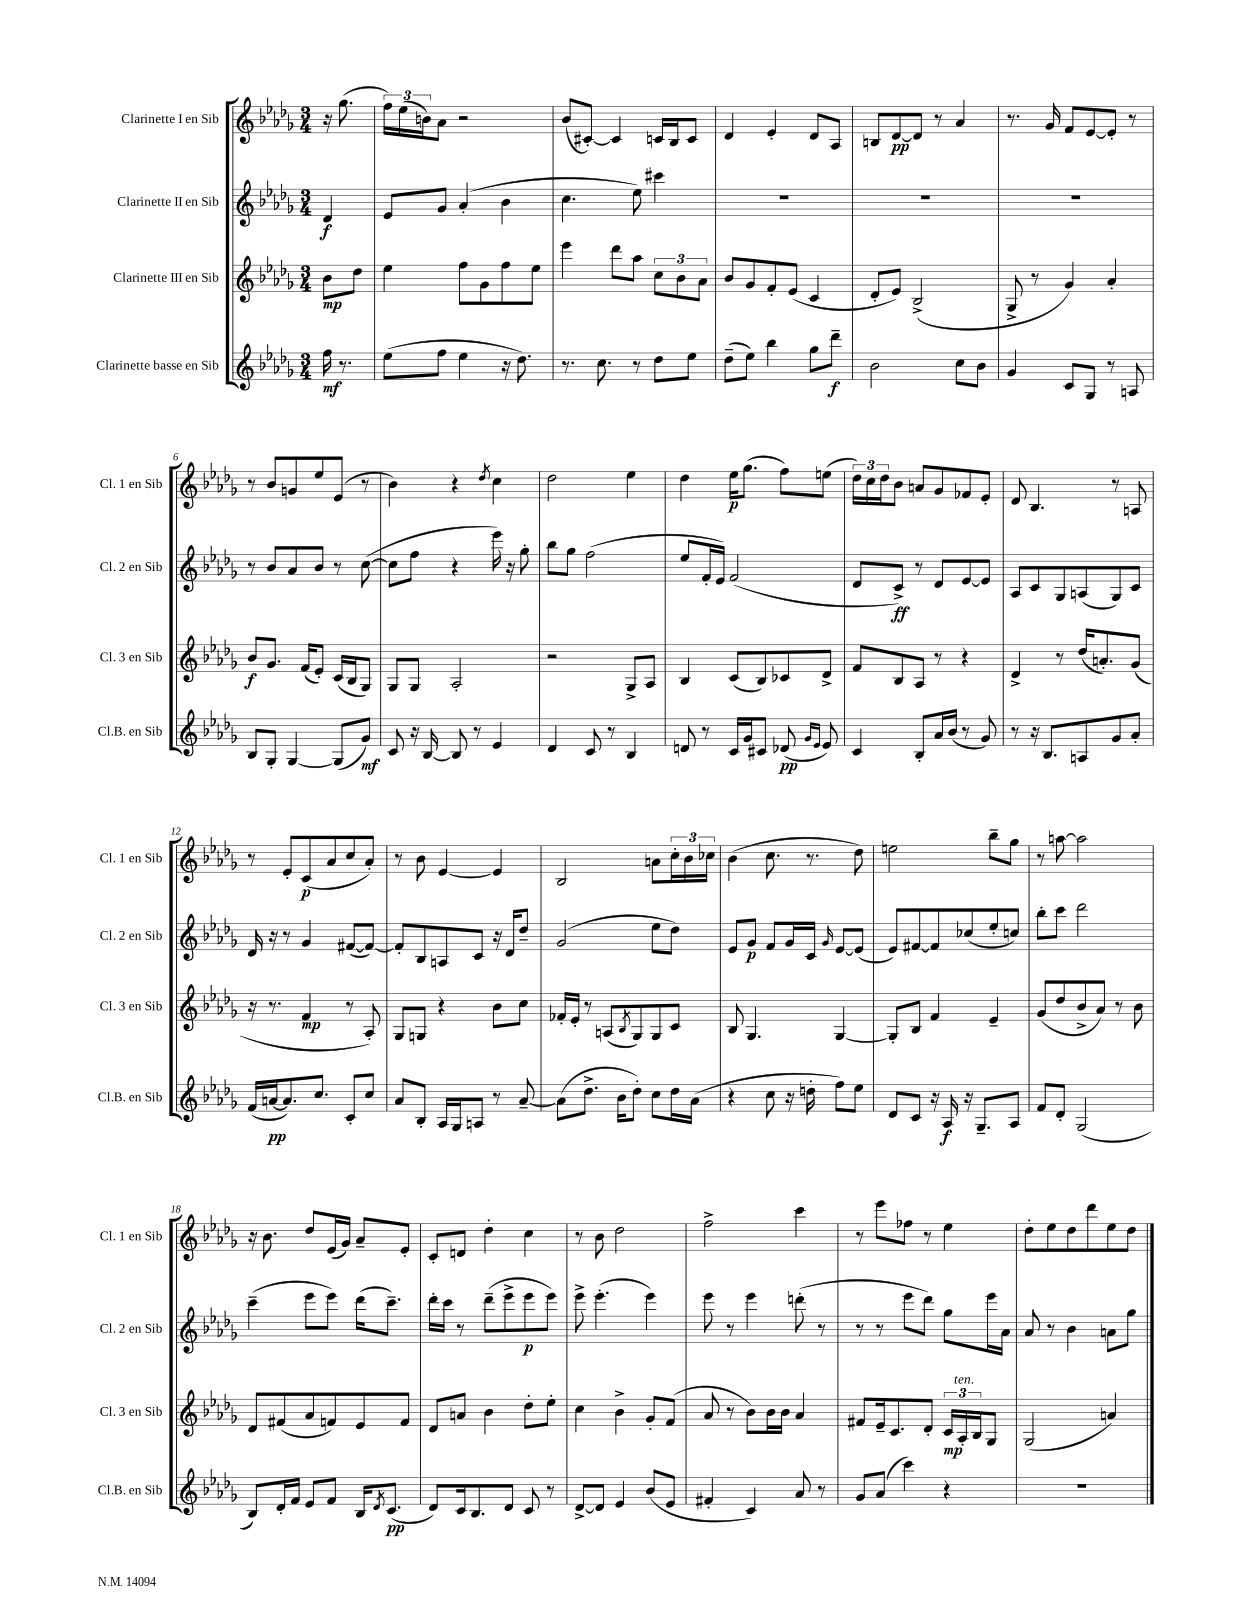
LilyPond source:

<<
\new StaffGroup <<
\new Staff = "s0" \with { instrumentName = "Clarinette I en Sib" shortInstrumentName = "Cl. 1 en Sib" } {
    \clef treble \key des \major \numericTimeSignature \time 3/4 \partial 4
    r16 ges''8.( |
    \tuplet 3/2 { f''16) ees''16( b'16) } aes'8 r2 |
    bes'8( cis'8~-.) cis'4 c'16 bes16 c'8 |
    des'4 ees'4-. des'8 aes8 |
    b8 des'8~\pp des'8 r8 aes'4 |
    r8. ges'16 f'8 ees'8~ ees'8-. r8 |
    r8 bes'8 g'8 ees''8 ees'8( r8 |
    bes'4) r4 \acciaccatura { des''8 } c''4 |
    des''2 ees''4 |
    des''4 ees''16\p ges''8.( f''8) e''8( |
    \tuplet 3/2 { des''16) c''16 des''16 } bes'8 a'8 ges'8 fes'8 ees'8-. |
    des'8 bes4. r8 a8 |
    r8 ees'8-. c'8\p( aes'8 c''8 aes'8-.) |
    r8 bes'8 ees'4~ ees'4 |
    bes2 a'8 \tuplet 3/2 { c''16-. bes'16 ces''16 } |
    bes'4( c''8. r8. des''8) |
    e''2 bes''8-- ges''8 |
    r8 a''8~ a''2 |
    r16 bes'8. des''8 ees'16( ges'16) aes'8-- ees'8-. |
    c'8-. d'8 des''4-. c''4 |
    r8 bes'8 des''2 |
    f''2-> c'''4 |
    r8 ees'''8 fes''8 r8 ees''4 |
    des''8-. ees''8 des''8 des'''8 ees''8 des''8 \bar "|." |
}
\new Staff = "s1" \with { instrumentName = "Clarinette II en Sib" shortInstrumentName = "Cl. 2 en Sib" } {
    \clef treble \key des \major \numericTimeSignature \time 3/4 \partial 4
    des'4\f |
    ees'8 ges'8 aes'4-.( bes'4 |
    c''4. ees''8) cis'''4 |
    R2. |
    R2. |
    R2. |
    r8 bes'8 aes'8 bes'8 r8 c''8~( |
    c''8 f''8 r4 ees'''16) r16 ges''8-. |
    bes''8 ges''8 f''2( |
    ees''8 f'16-. ees'16) f'2( |
    des'8 c'8->\ff) r8 des'8 ees'8~ ees'8 |
    aes8 c'8 ges8 a8( ges8) c'8 |
    des'16 r16 r8 ges'4 fis'8~( fis'8~) |
    fis'8-. bes8 a8 c'8 r16 des'16 des''8-- |
    ges'2( ees''8 des''8) |
    ees'8 ges'8\p f'8 ges'16 c'16 \grace { ges'16 } ees'8~ ees'8( |
    ees'8) fis'8~ fis'8 ces''8( ees''8-. c''8) |
    bes''8-. c'''8 des'''2 |
    c'''4--( ees'''8 ees'''8) des'''16( c'''8.--) |
    des'''16-. c'''16 r8 des'''8--( ees'''8-> ees'''8\p ees'''8) |
    ees'''8-> ees'''4.-.( ees'''4) |
    ees'''8 r8 ees'''4 d'''8-.( r8 |
    r8 r8 ees'''8 des'''8) ges''8 ees'''16 aes'16 |
    aes'8 r8 bes'4 a'8 ges''8 \bar "|." |
}
\new Staff = "s2" \with { instrumentName = "Clarinette III en Sib" shortInstrumentName = "Cl. 3 en Sib" } {
    \clef treble \key des \major \numericTimeSignature \time 3/4 \partial 4
    bes'8\mp des''8 |
    ees''4 f''8 ges'8 f''8 ees''8 |
    ees'''4 des'''8 aes''8 \tuplet 3/2 { c''8 bes'8 aes'8 } |
    bes'8 ges'8 f'8-. ees'8( c'4 |
    des'8-. ees'8) bes2->( |
    ges8-> r8 ges'4) aes'4-. |
    bes'8\f ges'8. f'16( ees'8-.) c'16( bes16 ges8) |
    ges8 ges8 aes2-. |
    r2 ges8-> aes8 |
    bes4 c'8( bes8) ces'8 des'8-> |
    f'8 bes8 aes8 r8 r4 |
    des'4-> r8 des''16( a'8.-.) ges'8( |
    r16 r8. f'4\mp r8 aes8-.) |
    ges8 g8 r4 bes'8 c''8 |
    fes'16-. ees'16-. r8 a8( \acciaccatura { bes8 } ges8) ges8 c'8 |
    bes8 ges4. ges4~ |
    ges8-. bes8 f'4 ees'4-- |
    ges'8( des''8 bes'8-> aes'8) r8 bes'8 |
    des'8 fis'8( aes'8 f'8) ees'8 f'8 |
    des'8 a'8 bes'4 des''8-. ees''8-. |
    c''4 bes'4-> ges'8-. f'8( |
    aes'8 r8 bes'8) bes'16 bes'16 aes'4 |
    fis'8 ees'16-- c'8. des'8-. \tuplet 3/2 { c'16\mp aes16-.^\markup { \italic "ten." } bes16 } ges8 |
    ges2( a'4) \bar "|." |
}
\new Staff = "s3" \with { instrumentName = "Clarinette basse en Sib" shortInstrumentName = "Cl.B. en Sib" } {
    \clef treble \key des \major \numericTimeSignature \time 3/4 \partial 4
    f''16\mf r8. |
    ees''8( f''8 ees''4 r16 des''8.) |
    r8. c''8. r8 des''8 ees''8 |
    des''8--( ees''8) bes''4 ges''8 des'''8--\f |
    bes'2 c''8 bes'8 |
    ges'4 c'8 ges8 r8 a8 |
    bes8 ges8-. ges4~ ges8( ges'8\mf) |
    c'8 r16 bes16~ bes8 r8 ees'4 |
    des'4 c'8 r8 bes4 |
    d'8 r8 c'16 ges'16 cis'8 des'8\pp( \grace { ges'16 ees'16 } ees'8) |
    c'4 bes8-. aes'16 bes'16( r8 ges'8) |
    r8 r16 bes8. a8 ges'8 aes'8-. |
    f'16( a'16~\pp a'8.) c''8. c'8-. c''8 |
    aes'8 bes8-. aes16 ges16 a8 r8 aes'8~-- |
    aes'8( des''8.-> bes'16 des''8-.) c''8 des''16 aes'16( |
    r4 c''8 r16 d''16-. f''8) ees''8 |
    des'8 c'8 r16 aes16\f r16 ges8.-- aes8 |
    f'8 des'8-. ges2( |
    bes8) des'16-. f'16 ees'8 f'8 bes16 \acciaccatura { des'8 } c'8.\pp( |
    des'8) c'16 bes8. des'8 c'8 r8 |
    des'8~-> des'8 ees'4 bes'8( ees'8 |
    fis'4-. c'4) aes'8 r8 |
    ges'8 aes'8( c'''4) r4 |
    R2. \bar "|." |
}
>>
>>
